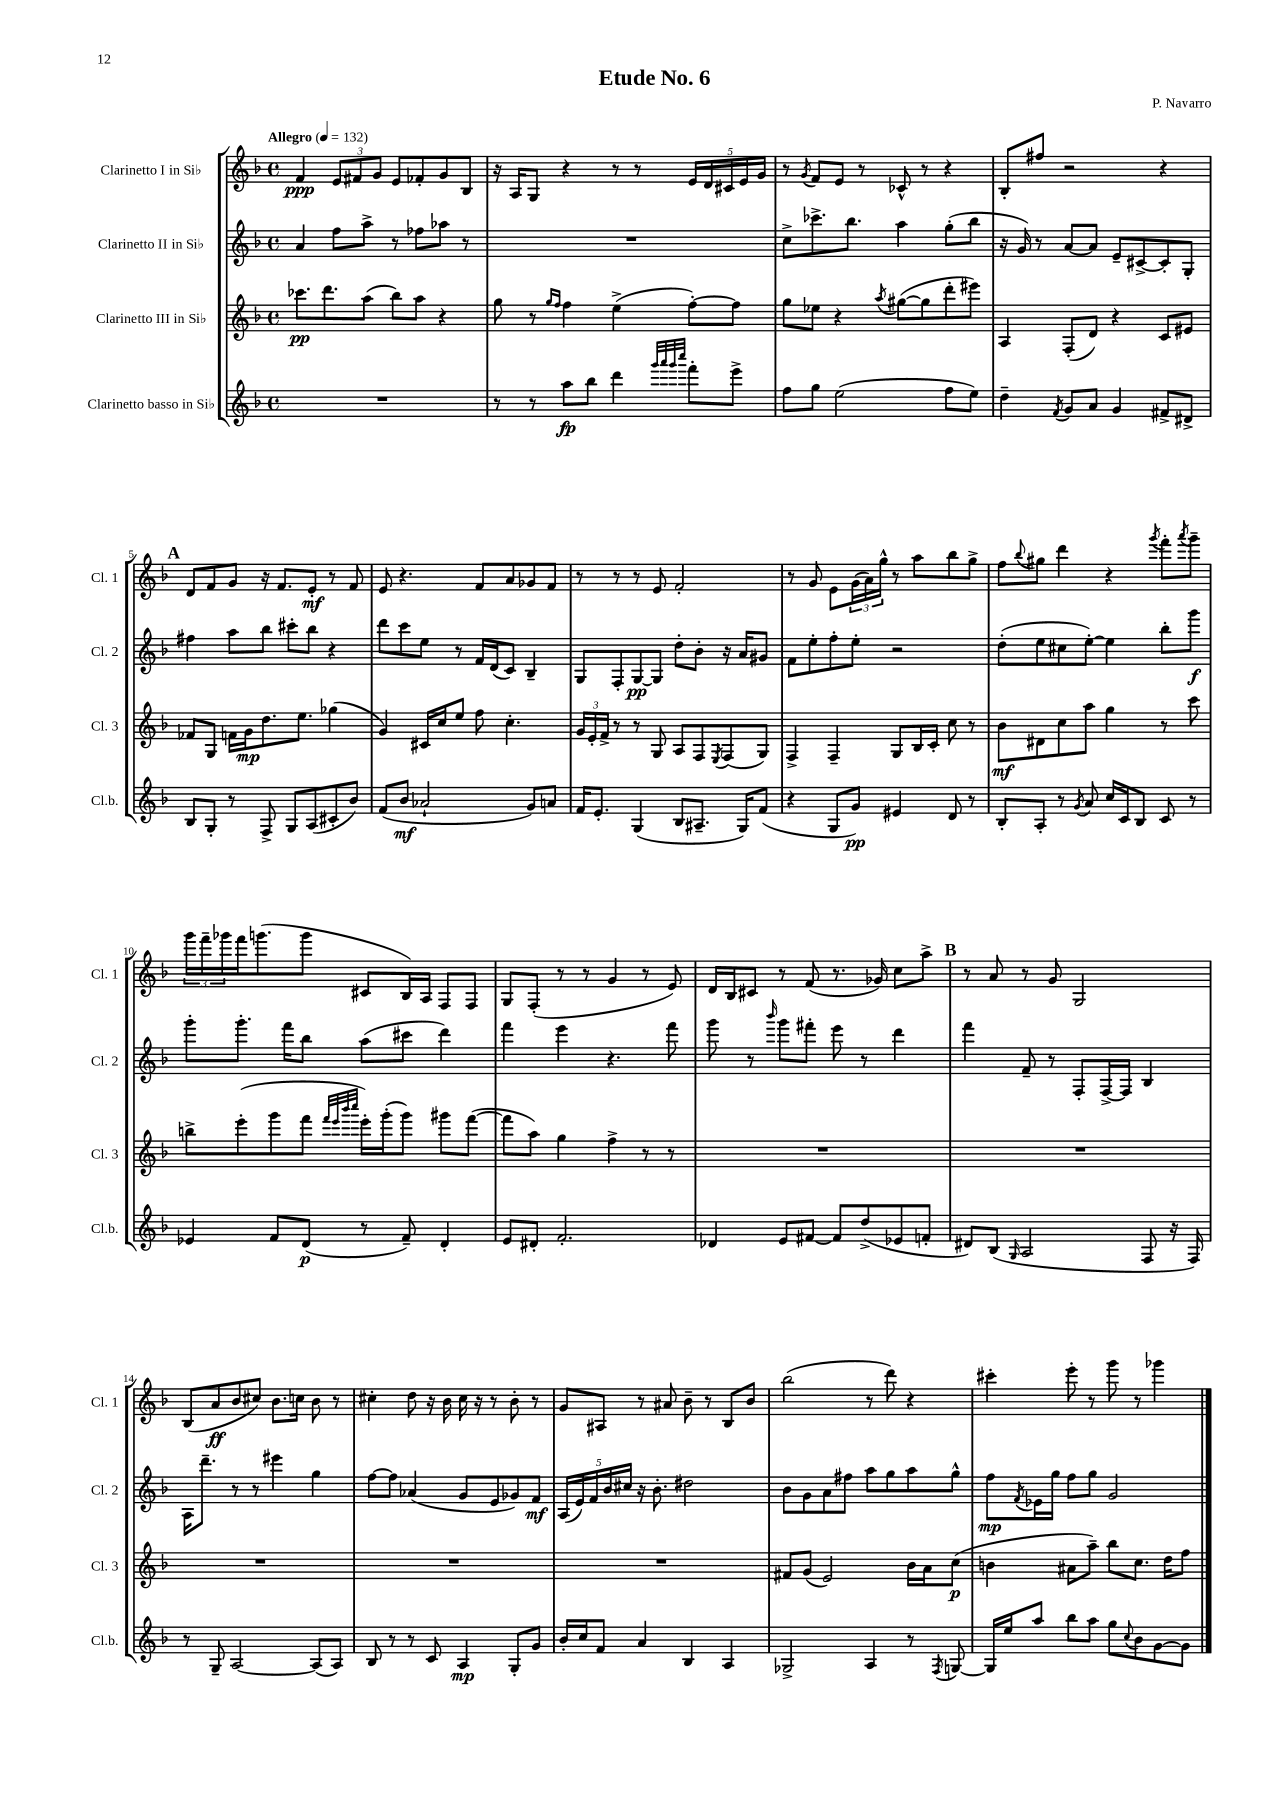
\header { title = "Etude No. 6" composer = "P. Navarro" }
<<
\new StaffGroup <<
\new Staff = "s0" \with { instrumentName = "Clarinetto I in Sib" shortInstrumentName = "Cl. 1" } {
    \clef treble \key f \major \defaultTimeSignature \time 4/4 \tempo "Allegro" 4 = 132
    f'4\ppp \tuplet 3/2 { e'8 fis'8 g'8 } e'8 fes'8-. g'8 bes8 |
    r16 a16 g8 r4 r8 r8 \tuplet 5/4 { e'16 d'16 cis'16 e'16 g'16 } |
    r8 \acciaccatura { g'8 } f'8 e'8 r8 ces'8-^ r8 r4 |
    bes8-. fis''8 r2 r4 |
    \mark \markup { \bold "A" } d'8 f'8 g'8 r16 f'8. e'8-.\mf r8 f'8 |
    e'8 r4. f'8 a'8 ges'8 f'8 |
    r8 r8 r8 e'8 f'2-. |
    r8 g'8 e'8 \tuplet 3/2 { g'16( a'16) g''16-^ } r8 a''8 bes''8 g''8-> |
    f''8 \appoggiatura { bes''8 } gis''8 d'''4 r4 \acciaccatura { g'''8 } f'''8-. \acciaccatura { a'''8 } g'''8-- |
    \tuplet 3/2 { g'''16 f'''16-- ges'''16 } f'''16 g'''8.( g'''8 cis'8 bes16) a16 f8 f8 |
    g8 f8-.( r8 r8 g'4 r8 e'8) |
    d'16 bes16 cis'8 r8 f'8( r8. ges'16) c''8 a''8-> |
    \mark \markup { \bold "B" } r8 a'8 r8 g'8 g2 |
    bes8( a'8\ff bes'8 cis''8) bes'8. c''16 bes'8 r8 |
    cis''4-. d''8 r16 bes'16 cis''16 r16 r8 bes'8-. r8 |
    g'8 ais8 r8 ais'8 bes'8-- r8 bes8 bes'8 |
    bes''2( r8 d'''8) r4 |
    cis'''4-. e'''8-. r8 g'''8 r8 ges'''4 \bar "|." |
}
\new Staff = "s1" \with { instrumentName = "Clarinetto II in Sib" shortInstrumentName = "Cl. 2" } {
    \clef treble \key f \major \defaultTimeSignature \time 4/4
    a'4 f''8 a''8-> r8 fes''8 aes''8 r8 |
    R1 |
    c''8-> ces'''8.-> bes''8. a''4 g''8-.( bes''8 |
    r16 g'16) r8 a'8~ a'8 e'8-- cis'8~-> cis'8-. g8-. |
    \mark \markup { \bold "A" } fis''4 a''8 bes''8 cis'''8-. bes''8 r4 |
    d'''8 c'''8 e''8 r8 f'16 d'16( c'8) bes4-- |
    g8 f8-. g8~\pp g8 d''8-. bes'8-. r16 a'16 gis'8 |
    f'8 e''8-. f''8-. e''8-. r2 |
    d''8-.( e''8 cis''8 e''8~-.) e''4 bes''8-. g'''8\f |
    g'''8-. g'''8.-. f'''16 bes''8 a''8( cis'''8 d'''4) |
    f'''4 e'''4 r4. f'''8 |
    g'''8 r8 \grace { bes'''16 } g'''8 fis'''8-. e'''8 r8 d'''4 |
    \mark \markup { \bold "B" } f'''4 f'8-- r8 f8-. f16~-> f16 bes4 |
    a16 d'''8.-- r8 r8 eis'''4 g''4 |
    f''8~ f''8 aes'4( g'8 e'8 ges'8) f'8\mf |
    \tuplet 5/4 { a16( e'16) f'16 bes'16 cis''16 } r16 bes'8.-. dis''2 |
    bes'8 g'8 a'8 fis''8 a''8 g''8 a''8 g''8-^ |
    f''8\mp \acciaccatura { f'8 } ees'16 g''16 f''8 g''8 g'2 \bar "|." |
}
\new Staff = "s2" \with { instrumentName = "Clarinetto III in Sib" shortInstrumentName = "Cl. 3" } {
    \clef treble \key f \major \defaultTimeSignature \time 4/4
    ces'''8.\pp d'''8. a''8( bes''8) a''8 r4 |
    g''8 r8 \grace { g''16 f''16 } f''4 e''4->( f''8~-.) f''8 |
    g''8 ees''8 r4 \acciaccatura { a''8 } gis''8~( gis''8 d'''8-. eis'''8) |
    a4 f8-.( d'8) r4 c'8 eis'8 |
    \mark \markup { \bold "A" } fes'8 g8 f'16 g'16\mp d''8. e''8. ges''4( |
    g'4) cis'16 c''16 e''8 f''8 c''4.-. |
    \tuplet 3/2 { g'16 e'16-. f'16-> } r8 r8 g8 a8 f8 \acciaccatura { e8 } f8( g8) |
    f4-> f4-- g8 bes16 c'16-. c''8 r8 |
    bes'8\mf dis'8 c''8 a''8 g''4 r8 c'''8 |
    b''8-> e'''8-.( g'''8 f'''8 \grace { f'''32 e'''32 bes'''32 c''''32 } e'''16-.) g'''16-.( g'''8) gis'''8 f'''8~( |
    f'''8 a''8) g''4 f''4-> r8 r8 |
    R1 |
    \mark \markup { \bold "B" } R1 |
    R1 |
    R1 |
    R1 |
    fis'8 g'8( e'2) bes'16 a'16 c''8\p( |
    b'4 ais'8 a''8--) bes''8 c''8. d''16 f''8 \bar "|." |
}
\new Staff = "s3" \with { instrumentName = "Clarinetto basso in Sib" shortInstrumentName = "Cl.b." } {
    \clef treble \key f \major \defaultTimeSignature \time 4/4
    R1 |
    r8 r8 a''8\fp bes''8 d'''4 \grace { g'''32 a'''32 g'''32 c''''32 } f'''8-. e'''8-> |
    f''8 g''8 e''2( f''8 e''8) |
    d''4-- \acciaccatura { f'8 } g'8 a'8 g'4 fis'8-> dis'8-> |
    \mark \markup { \bold "A" } bes8 g8-. r8 f8-> g8 a8( cis'8-. bes'8) |
    f'8( bes'8\mf aes'2-! g'8) a'8 |
    f'16 e'8.-. g4( bes8 ais8.-- g16) f'8( |
    r4 g8 g'8\pp) eis'4 d'8 r8 |
    bes8-. a8-. r8 \acciaccatura { g'8 } a'8 c''16 c'16 bes8 c'8 r8 |
    ees'4 f'8 d'8\p( r8 f'8--) d'4-. |
    e'8 dis'8-. f'2.-. |
    des'4 e'8 fis'8~ fis'8 d''8->( ees'8 f'8-. |
    \mark \markup { \bold "B" } dis'8) bes8( \grace { g16 } a2 f8 r16 f16) |
    r8 g8-- a2~ a8( a8) |
    bes8 r8 r8 c'8 a4\mp g8-. g'8 |
    bes'16-. c''16 f'8 a'4 bes4 a4 |
    ges2-> a4 r8 \acciaccatura { f8 } g8~ |
    g16 e''16 a''8 bes''8 a''8 g''8 \appoggiatura { c''8 } bes'8 g'8~ g'8 \bar "|." |
}
>>
>>
